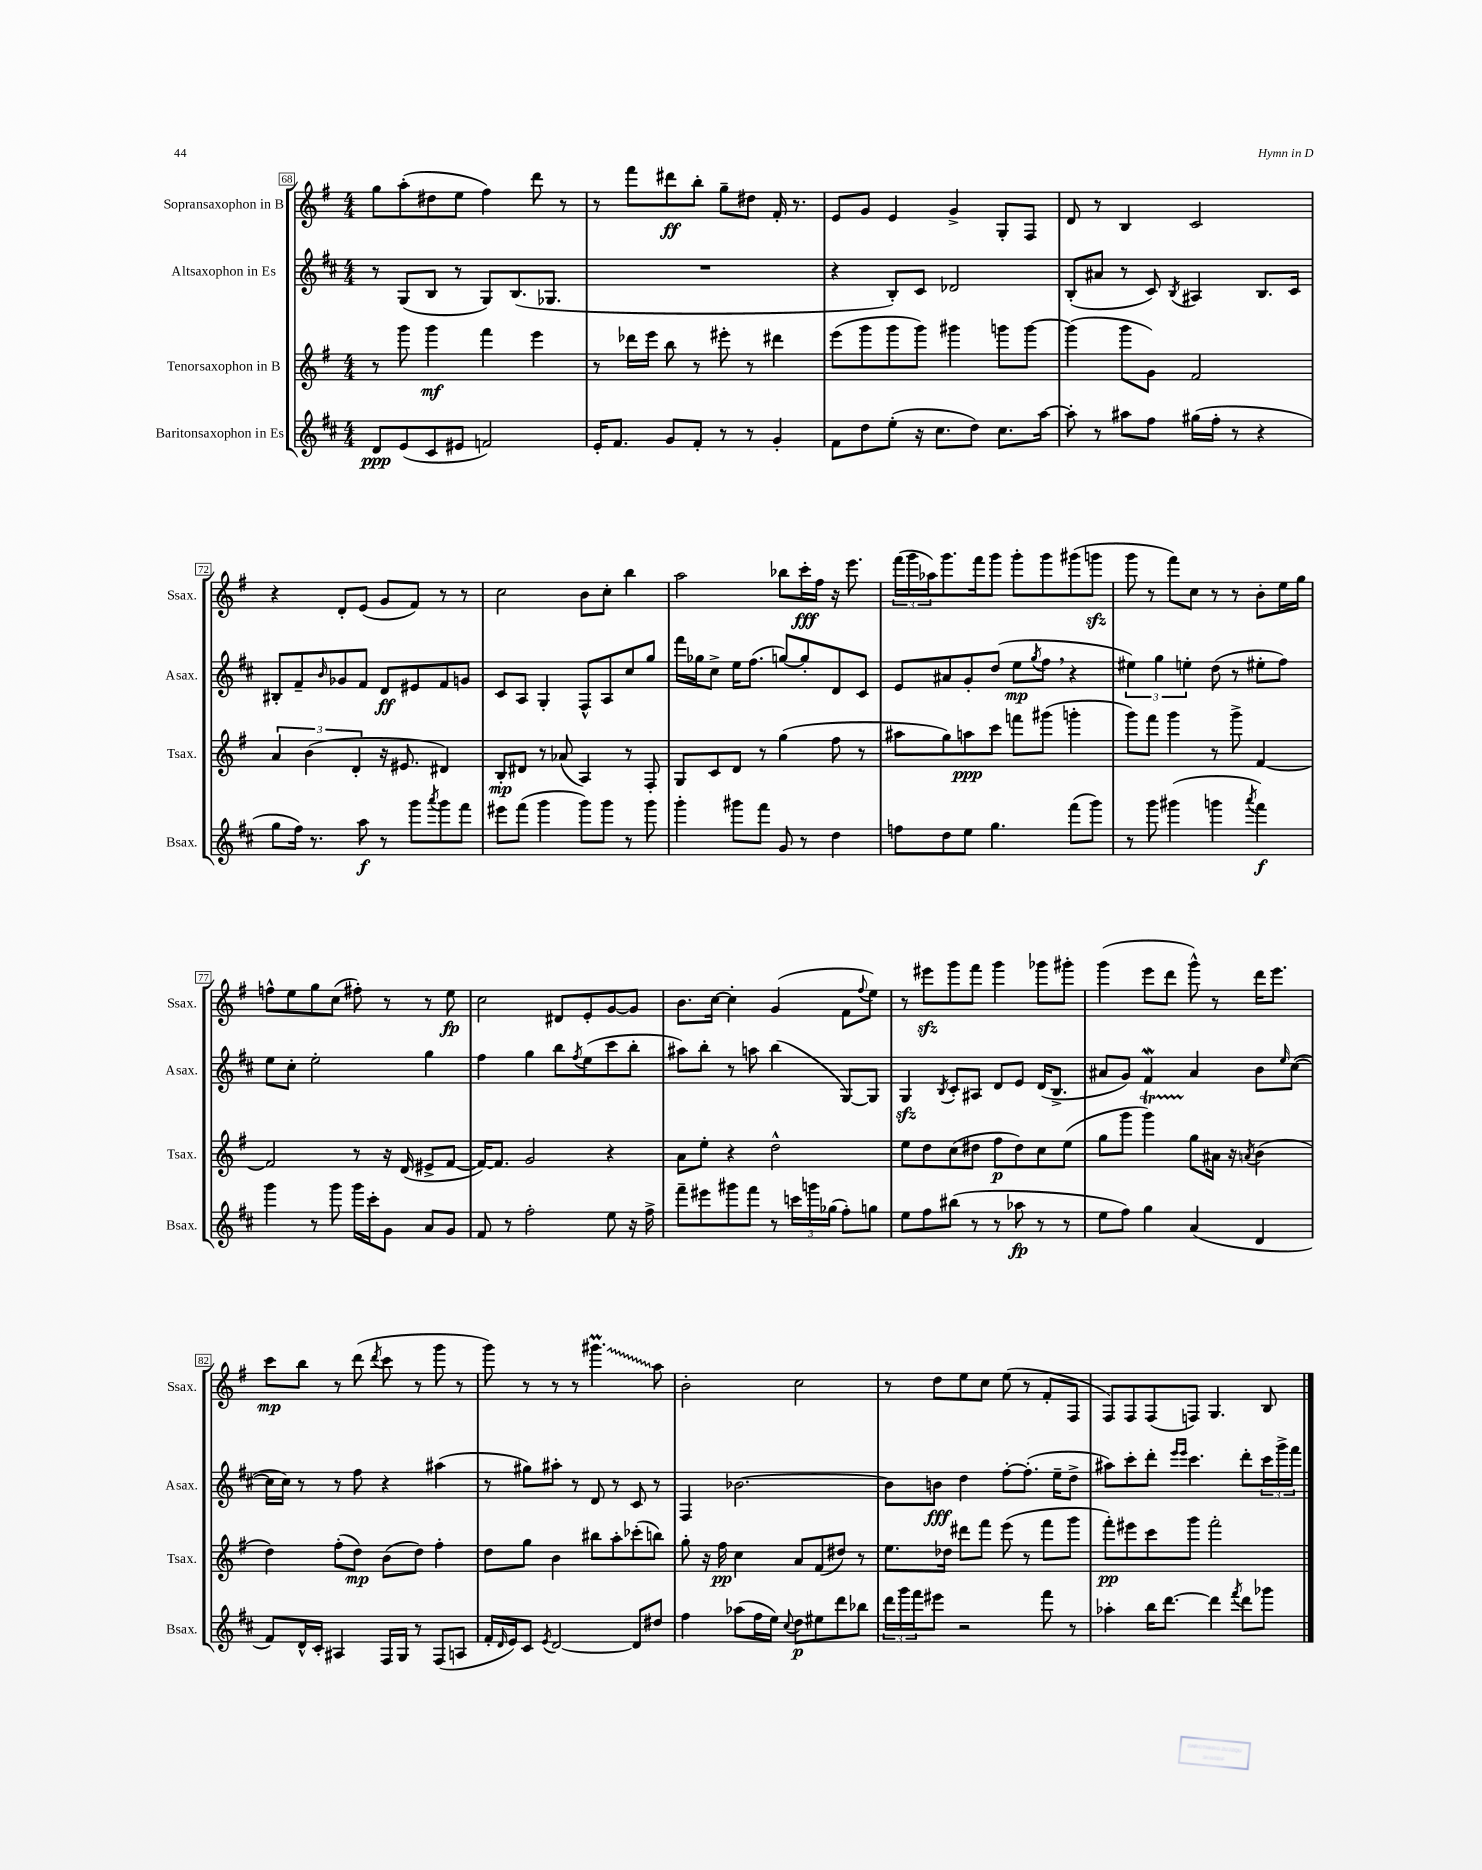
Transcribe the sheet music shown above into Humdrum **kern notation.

**kern	**kern	**kern	**kern
*staff4	*staff3	*staff2	*staff1
*clefG2	*clefG2	*clefG2	*clefG2
*k[f#c#]	*k[f#]	*k[f#c#]	*k[f#]
*M4/4	*M4/4	*M4/4	*M4/4
8d/L	8r	8r	8gg\L
(8e/	8ggg\	(8G/L	(8aa'\
8c#/	4ggg\	8B/J	8dd#\
8e#/J	.	8r	8ee\J
2f/)	4fff#\	8G/L)	4ff#\)
.	.	(8.B/	.
.	4eee\	.	8ddd\
.	.	8.G-/J	.
.	.	.	8r
=	=	=	=
16e'/LK	8r	1r	8r
8.f#/J	.	.	.
.	16ddd-\LL	.	8fff#\L
.	16eee\JJ	.	.
8g/L	8bb\	.	8ddd#\
8f#'/J	8r	.	8bb'\J
8r	8eee#'\	.	8gg~\L
8r	8r	.	8dd#\J
4g'/	4ddd#\	.	16f#'/
.	.	.	8.r
=	=	=	=
8f#\L	(8eee\L	4r	8e/L
8dd\	8ggg\	.	8g/J
(8ee'\J	8ggg\	8B'/L)	4e/
16r	8ggg\J)	8c#/J	.
8.cc#\L	.	.	.
.	4ggg#\	2d-/	4g^/
8dd\J)	.	.	.
8.cc#\L	8ggg\L	.	8G'/L
.	[8ggg\J	.	8F#/J
[16aa\Jk	.	.	.
=	=	=	=
8aa'\]	(4ggg\]	(8B'/L	8d/
8r	.	8a#/J	8r
8aa#\L	8ggg\L	8r	4B/
8ff#\J	8g\J)	8c#/)	.
.	.	8qB/	.
(16gg#\LL	2f#/	4A#/	2c/
16ff#'\JJ	.	.	.
8r	.	.	.
4r	.	8.B/L	.
.	.	16c#/Jk	.
=	=	=	=
8gg\L	6a/	8B#'/L	4r
16ff#\Jk)	.	8f#~/	.
.	(6b\	.	.
8.r	.	.	.
.	.	16qqb/	.
.	.	8g-/	8d'/L
.	6d'/	.	.
8aa\	.	8f#/J	(8e/J
8r	16r	8d/L	8g/L
.	8.e#/	.	.
8ggg\L	.	8e#/	8f#/J)
8qaaa/	.	.	.
8ggg\	4d#/)	8f#/	8r
8fff#\J	.	8g/J	8r
=	=	=	=
8eee#\L	8B'/L	8c#/L	2cc\
(8fff#\J	8d#/J	8A/J	.
4ggg\	8r	4G'/	.
.	(8a-/	.	.
8ggg\L)	4A/)	8F#^^/L	8b\L
8ggg\J	.	8A/	8cc'\J
8r	8r	8cc#/	4bb\
8ggg\	8F#'/	8gg/J	.
=	=	=	=
4ggg'\	8G/L	16fff#\LL	2aa\
.	.	16gg-\J	.
.	8c/	8cc#^\J	.
8ggg#\L	8d/J	16ee\LK	.
.	.	(8.ff#\J	.
8fff#\J	8r	.	.
8g/	(4gg\	[8gg/L)	8bb-\L
8r	.	8gg'/]	16ccc'\L
.	.	.	16ff#\JJ
4dd\	8ff#\	8d/	16r
.	.	.	8.eee\
.	8r	8c#/J	.
=	=	=	=
8ff\L	8aa#\L	8e/L	(24fff#\LL
.	.	.	24ggg\
.	.	.	24aa-\J)
8dd\	8gg\)	8a#/	8.ggg\
8ee\J	8aa\	8g'/	.
.	.	.	16fff#\k
4.gg\	8ccc\J	(8dd/J	8ggg\J
.	8fff\L	8ee\L	8ggg'\L
.	.	8qgg/	.
.	(8ggg#\J	8ff#\J	8ggg\
(8fff#\L	4ggg'\	4r	(8ggg#\
8ggg\J)	.	.	8ggg\J
=	=	=	=
8r	8ggg\L)	6ee#\)	8ggg\
8ggg\	8fff#\J	.	8r
.	.	6gg\	.
(4ggg#\	4ggg\	.	8fff#\L)
.	.	6ee'\	.
.	.	.	8cc\J
4ggg\	8r	(8dd\	8r
.	8ggg^\	8r	8r
8qaaa/	.	.	.
4fff#\)	[4f#/	8ee#'\L	8b'\L
.	.	8ff#\J)	16ee\L
.	.	.	16gg\JJ
=	=	=	=
4ggg\	2f#/]	8ee\L	8ff^^\L
.	.	8cc#'\J	8ee\
8r	.	2ee'\	8gg\
8ggg\	.	.	(8cc\J
16ggg\LL	8r	.	8ff#'\)
16ccc#'\J	.	.	.
8g\J	16r	.	8r
.	(16d/	.	.
8a/L	8e#^/L	4gg\	8r
8g/J	[8f#/J	.	8ee\
=	=	=	=
8f#/	16f#/_LK)	4ff#\	2cc\
.	8.f#/]J	.	.
8r	.	.	.
2ff#'\	2g/	4gg\	.
.	.	8bb\L	8d#/L
.	.	8qff#/	.
.	.	(8ee\	8e'/
8ee\	4r	8ccc#\	[8g/
16r	.	8bb'\J	8g/]J
16ff#^\	.	.	.
=	=	=	=
8fff#~\L	8a\L	8aa#\L)	8.b\L
8eee#\	8ee'\J	8bb'\J	.
.	.	.	[16cc\Jk
8ggg#\	4r	8r	4cc'\]
8fff#\J	.	8aa\	.
8r	2dd^^\	(4bb\	(4g/
24ccc\LL	.	.	.
24ggg\	.	.	.
(24gg-\JJ	.	.	.
8ff#'\L)	.	[8G/L)	8f#\L
.	.	.	8qqff#/
8gg\J	.	8G/]J	8ee\J)
=	=	=	=
8ee\L	8ee\L	4G/	8r
8ff#\	8dd\	.	8eee#\L
.	.	8qB/	.
(8bb#\J	(8cc\	8c#'/L	8ggg\
8r	8dd#\J	8A#/J	8fff#\J
8r	8ff#\L	8d/L	4ggg\
8aa-\	8dd#\)	8e/J	.
8r	8cc\	(16d/LK	8ggg-\L
.	.	8.B^/J	.
8r	(8ee\J	.	8ggg#'\J
=	=	=	=
8ee\L	8gg\L	8a#/L	(4ggg\
8ff#\J)	8ggg\J	8g/J)	.
4gg\	4ggg\)	4f#/	8eee\L
.	.	.	8ddd\J
(4a/	8gg\L	4a#/	8ggg^^\)
.	16a#\Jk	.	8r
.	16r	.	.
.	8qa/	.	.
4d/	(4b\	8b\L	16ddd\LK
.	.	.	8.eee\J
.	.	16qqee/	.
.	.	([8cc#\J	.
=	=	=	=
8f#/L)	4dd\)	16cc#\]LL	8ccc\L
.	.	16cc#\JJ)	.
16d^^/L	.	8r	8bb\J
16c#'/JJ	.	.	.
4A#/	(8ff#'\L	8r	8r
.	8dd\J)	8ff#\	(8ddd\
.	.	.	8qddd/
16F#/LL	(8b\L	4r	8ccc\
16G/JJ	.	.	.
8r	8dd\J)	.	8r
(8F#/L	4ff#'\	(4aa#\	8ggg\
8A/J	.	.	8r
=	=	=	=
16f#'/LL	8dd\L	8r	8ggg\)
16qqd/	.	.	.
16e/J)	.	.	.
8c#/J	8gg\J	8gg#\L)	8r
8qe/	.	.	.
[2d/	4b\	8aa#'\J	8r
.	.	8r	8r
.	8bb#\L	8d/	4.ggg#\
.	8aa'\	8r	.
8d/]L	(8ccc-'\	8c#/	.
8dd#/J	8bb\J)	8r	8aa\
=	=	=	=
4ff#\	8gg'\	4F#/	2b'\
.	16r	.	.
.	16ff#\	.	.
(8aa-\L	4cc\	[2.b-\	.
16ff#\L	.	.	.
16ee\JJ)	.	.	.
8qqcc#/	.	.	.
8dd\L	8a/L	.	2cc\
8ee#\	(8f#/	.	.
8ddd\	8dd#/J)	.	.
8bb-\J	8r	.	.
=	=	=	=
24ddd\LL	8.ee\L	8b-\]L	8r
24ggg\	.	.	.
24fff#\J	.	.	.
8eee#\J	.	8b\J	8dd\L
.	16dd-\Jk	.	.
2r	8ddd#\L	4dd\	8ee\
.	8fff#\J	.	8cc\J
.	(8eee\	[8ff#'\L	(8ee\
.	8r	(8.ff#'\]J	8r
8fff#\	8fff#\L	.	8f#'/L
.	.	16ee~\LK	.
8r	8ggg\J	8dd^\J	8F#/J
=	=	=	=
4aa-'\	8fff#'\L)	8aa#\L)	8F#/L)
.	8eee#\	8ccc#'\	8F#/
16bb\LK	8ccc\	8ddd'\J	(8F#/
[8.ddd\J	.	.	.
.	.	16qqeee/LL	.
.	.	16qqeee/JJ	.
.	8ggg\J	4.ccc#\	8F/J)
4ddd\]	2fff#'\	.	4.G/
8qfff#/	.	.	.
8ddd\L	.	8ddd'\L	.
8ggg-\J	.	24ccc#\L	8B/
.	.	24ggg^\	.
.	.	24fff#\JJ	.
==	==	==	==
*-	*-	*-	*-
